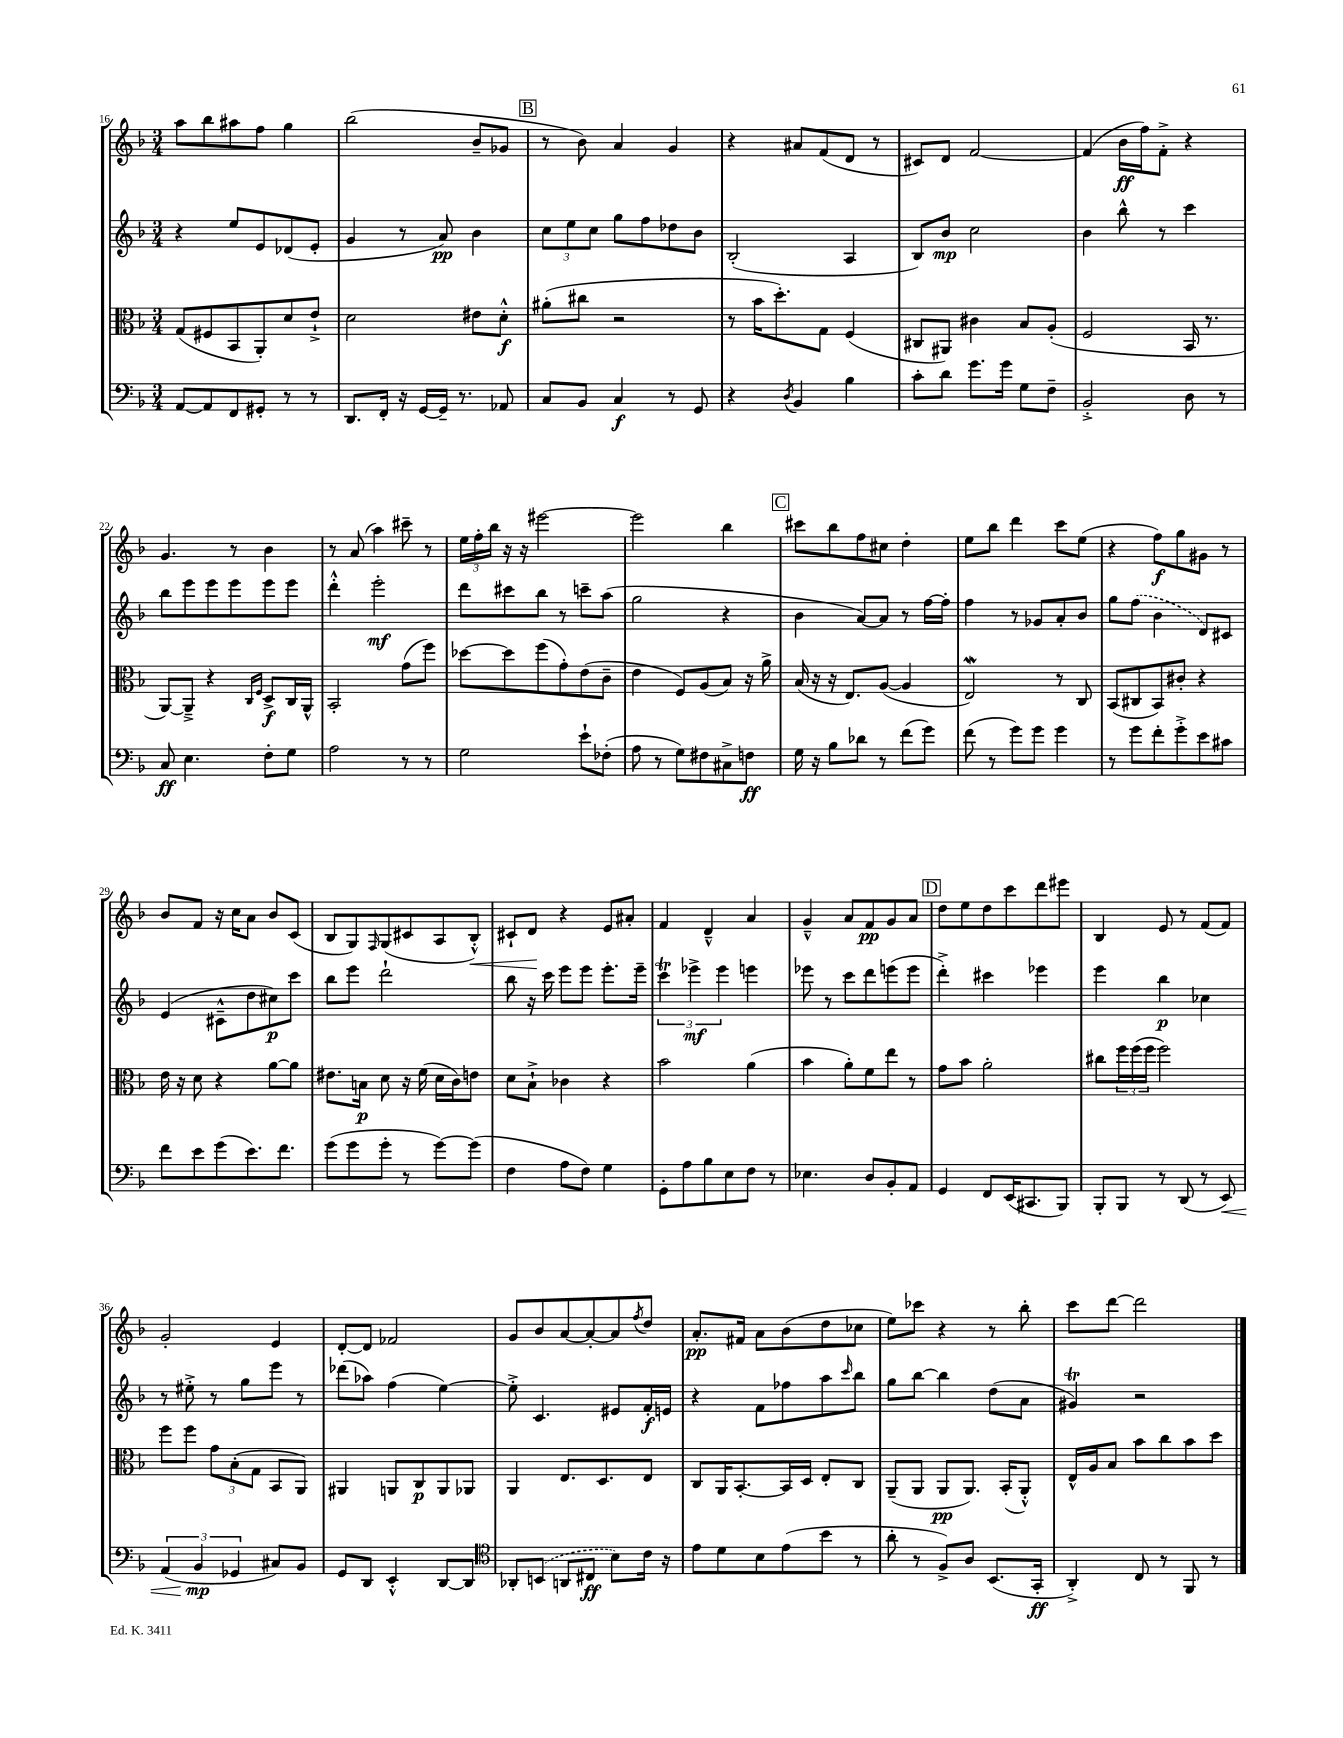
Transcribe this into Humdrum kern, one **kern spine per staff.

**kern	**kern	**kern	**kern
*staff4	*staff3	*staff2	*staff1
*clefF4	*clefC3	*clefG2	*clefG2
*k[b-]	*k[b-]	*k[b-]	*k[b-]
*M3/4	*M3/4	*M3/4	*M3/4
[8AA/L	(8G/L	4r	8aa\L
8AA/]	8F#/	.	8bb-\
8FF/	8BB-/	8ee/L	8aa#\
8GG#'/J	8AA'/)	8e/	8ff\J
8r	8d/	(8d-/	4gg\
8r	8e`^/J	8e'/J	.
=	=	=	=
8.DD/L	2d\	4g/	(2bb-\
16FF'/Jk	.	.	.
16r	.	8r	.
[16GG/LL	.	.	.
16GG~/]JJ	.	8a/)	.
8.r	.	.	.
.	8e#\L	4b-\	8b-~/L
8AA-/	8d'^^\J	.	8g-/J
=	=	=	=
8C/L	(8a#'\L	12cc\L	8r
.	.	12ee\	.
8BB-/J	8cc#\J	.	8b-\)
.	.	12cc\J	.
4C/	2r	8gg\L	4a/
.	.	8ff\	.
8r	.	8dd-\	4g/
8GG/	.	8b-\J	.
=	=	=	=
4r	8r	(2B-'/	4r
.	16b-\LK	.	.
.	8.dd'\)	.	.
8qD/	.	.	.
4BB-/	.	.	8a#/L
.	8G\J	.	(8f/
4B-\	(4F/	4A/	8d/J
.	.	.	8r
=	=	=	=
8c'\L	8C#/L	8B-/L)	8c#/L)
8d\J	8AA#/J)	8b-/J	8d/J
8.g\L	4c#\	2cc\	[2f/
16g\Jk	.	.	.
8G\L	8B-/L	.	.
8F~\J	(8A'/J	.	.
=	=	=	=
2BB-'^/	2F/	4b-\	(4f/]
.	.	8bb-^^\	16b-\LL
.	.	.	16ff\J)
.	.	8r	8f'^\J
8D\	16BB-/	4ccc\	4r
.	8.r	.	.
8r	.	.	.
=	=	=	=
8C/	[8AA/L)	8bb-\L	4.g/
4.E\	8AA~^/]J	8eee\	.
.	4r	8eee\	.
.	.	8eee\	8r
.	16qqC/LL	.	.
.	16qqF/JJ	.	.
8F'\L	8D^/L	8eee\	4b-\
8G\J	16C/L	8eee\J	.
.	16AA^^/JJ	.	.
=	=	=	=
2A\	2BB-'/	4ddd'^^\	8r
.	.	.	(8a/
.	.	2eee'\	4aa\)
8r	(8g\L	.	8ccc#~\
8r	8ff\J)	.	8r
=	=	=	=
2G\	[8dd-\L	8ddd\L	24ee\LL
.	.	.	24ff'\
.	.	.	24bb-\JJ
.	8dd-\]	8ccc#\	16r
.	.	.	16r
.	(8ff\	8bb-\J	[2eee#\
.	8g'\)	8r	.
8e`\L	(8e\	8ccc~\L	.
(8F-'\J	8c~\J	(8aa\J	.
=	=	=	=
8A\	4e\	2gg\	2eee#\]
8r	.	.	.
8G\L)	8F/L)	.	.
8F#\	(8A/	.	.
8C#^\	8B-/J)	4r	4bb-\
8F\J	16r	.	.
.	16a^\	.	.
=	=	=	=
16G\	(16B-/	4b-\	8ccc#\L
16r	16r	.	.
8B-\L	16r	.	8bb-\
.	8.E/L)	.	.
8d-\J	.	[8a/L)	8ff\
8r	([8A/J	8a/]J	8cc#\J
(8f\L	4A/]	8r	4dd'\
8g\J)	.	[16ff\LL	.
.	.	16ff'\]JJ	.
=	=	=	=
(8f\	2E/)	4ff\	8ee\L
8r	.	.	8bb-\J
8g\L)	.	8r	4ddd\
8g\J	.	8g-/L	.
4g\	8r	8a'/	8ccc\L
.	8C/	8b-/J	(8ee\J
=	=	=	=
8r	(8BB-/L	8gg\L	4r
8g\L	8C#/	(8ff\J	.
8f'\	8BB-/)	4b-\	8ff\L)
8g'^\	8c#'/J	.	8gg\
8e\	4r	8d/L)	8g#\J
8c#\J	.	8c#/J	8r
=	=	=	=
8f\L	16e\	(4e/	8b-/L
.	16r	.	.
8e\	8d\	.	8f/J
(8g\	4r	8c#~^^\L	16r
.	.	.	16cc\LK
8.e\)	.	8dd\	8a\J
.	[8a\L	8cc#\)	8b-/L
8.f\J	.	.	.
.	8a\]J	8ccc\J	(8c/J
=	=	=	=
(8g\L	8.e#\L	8bb-\L	8B-/L
8g\	.	8eee\J	8G/)
.	16B\Jk	.	.
.	.	.	16qqF/
8g'\J	8d\	2ddd`\	(8G/
8r	16r	.	8c#/
.	(16f\	.	.
[8g\L)	16d\LL	.	8A/
.	16c\J)	.	.
(8g\]J	8e\J	.	8B-'^^/J)
=	=	=	=
4F\	8d\L	8bb-\	8c#`/L
.	8B-`^\J	16r	8d/J
.	.	16ccc\	.
8A\L	4c-\	8eee\L	4r
8F\J)	.	8eee\J	.
4G\	4r	8.eee'\L	8e/L
.	.	.	8a#'/J
.	.	16eee~\Jk	.
=	=	=	=
8GG'\L	2b-\	6ccc\	4f/
8A\	.	.	.
.	.	6eee-^\	.
8B-\	.	.	4d~^^/
.	.	6eee-\	.
8E\	.	.	.
8F\J	(4a\	4eee\	4a/
8r	.	.	.
=	=	=	=
4.E-\	4b-\	8eee-\	4g~^^/
.	.	8r	.
.	8a'\L)	8ccc\L	8a/L
8D/L	8f\	8ddd\	8f/
8BB-'/	8ee\J	(8eee\	8g/
8AA/J	8r	8eee\J	8a/J
=	=	=	=
4GG/	8g\L	4ddd'^\)	8dd\L
.	8b-\J	.	8ee\
8FF/L	2a'\	4ccc#\	8dd\
(16EE/K	.	.	8ccc\
8.CC#/	.	.	.
.	.	4eee-\	8ddd\
8BBB-/J)	.	.	8eee#\J
=	=	=	=
8BBB-'/L	8cc#\L	4eee\	4B-/
8BBB-/J	24ff\L	.	.
.	(24ff\	.	.
.	24ff\JJ	.	.
8r	2ff\)	4bb-\	8e/
(8DD/	.	.	8r
8r	.	4cc-\	(8f/L
8EE/)	.	.	8f/J)
=	=	=	=
(6AA/	8ff\L	8r	2g'/
.	8ff\J	8ee#'^\	.
6BB-/	.	.	.
.	12g\L	8r	.
6GG-/	(12B-'\	.	.
.	.	8gg\L	.
.	12G\J	.	.
8C#/L)	8BB-/L	8eee\J	4e/
8BB-/J	8AA/J)	8r	.
=	=	=	=
8GG/L	4AA#/	(8ddd-\L	[8d'/L
8DD/J	.	8aa-\J)	8d/]J
4EE'^^/	8AA/L	(4ff\	2f-/
.	8C/	.	.
[8DD/L	8AA/	[4ee\)	.
8DD/]J	8AA-/J	.	.
=	=	=	=
*clefC4	*	*	*
8AA-'/L	4AA/	8ee'^\]	8g/L
(8BB/J	.	4.c/	8b-/
8AA/L	8.E/L	.	[8a/
8C#/J	.	.	8a'/_
.	8.D/	.	.
8B-\L)	.	8e#/L	8a/]
.	.	.	8qff/
16c\Jk	8E/J	16f'/L	8dd/J
16r	.	16e/JJ	.
=	=	=	=
8e\L	8C/L	4r	8.a'/L
8d\	16AA/K	.	.
.	[8.BB-'/	.	16f#/Jk
8B-\	.	8f\L	8a\L
(8e\	16BB-/]L	8ff-\	(8b-\
.	16D/JJ	.	.
8b-\J	8E'/L	8aa\	8dd\
.	.	16qqccc/	.
8r	8C/J	8bb-\J	8cc-\J
=	=	=	=
8a'\	(8AA~/L	8gg\L	8ee\L)
8r	8AA/J	[8bb-\J	8ccc-\J
8F^/L)	8AA/L	4bb-\]	4r
8A/J	8.AA/J)	.	.
(8.BB-/L	.	(8dd\L	8r
.	(16BB-'/LK	.	.
.	8AA'^^/J)	8a\J	8bb-'\
16GG'/Jk	.	.	.
=	=	=	=
4AA'^/)	16E^^/LL	4g#/)	8ccc\L
.	16A/J	.	.
.	8B-/J	.	[8ddd\J
8C/	8b-\L	2r	2ddd\]
8r	8cc\	.	.
8FF/	8b-\	.	.
8r	8dd\J	.	.
==	==	==	==
*-	*-	*-	*-
